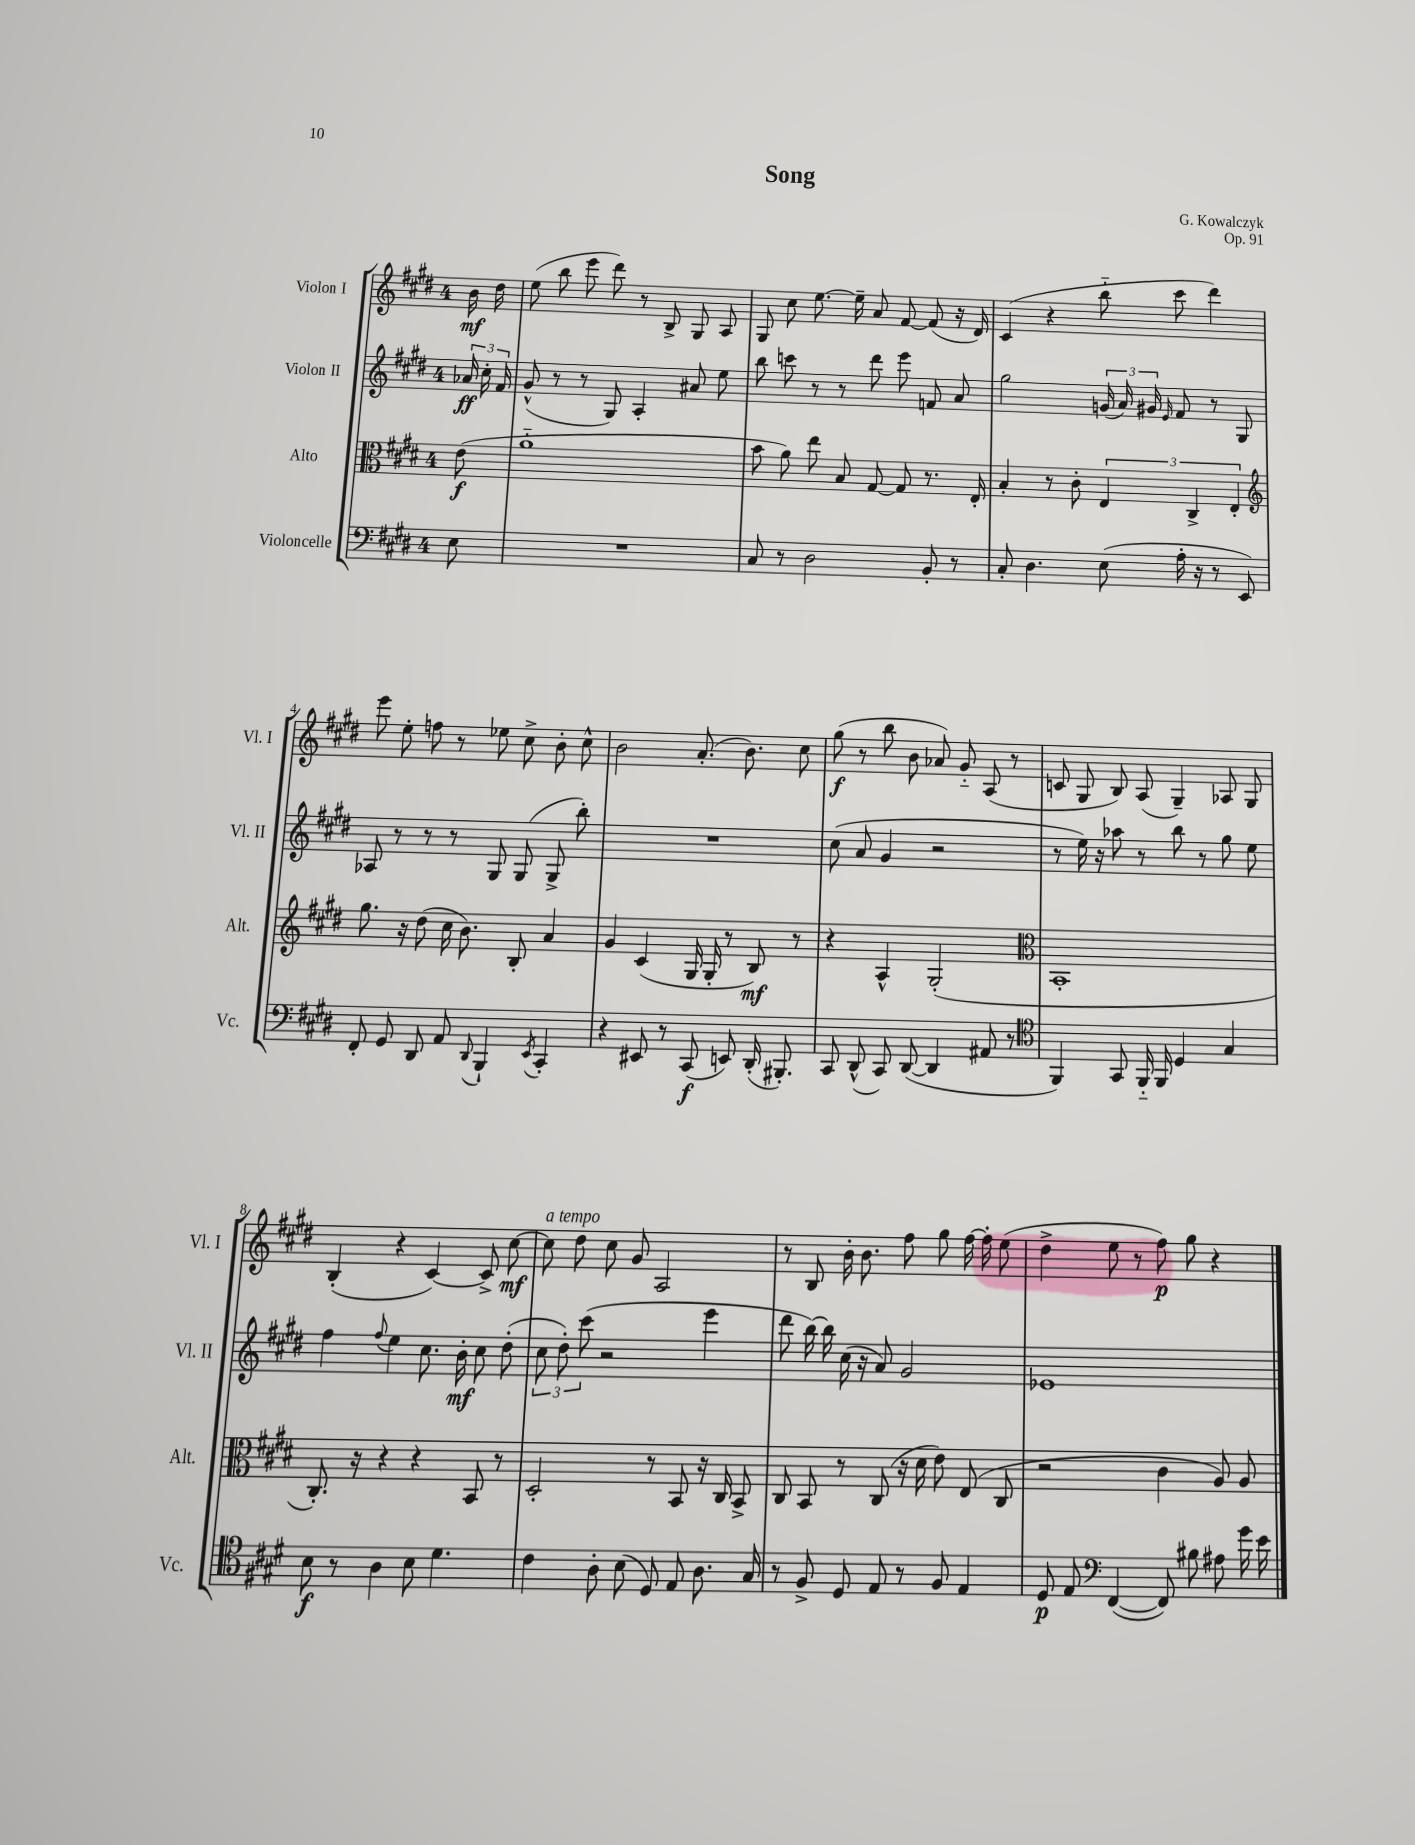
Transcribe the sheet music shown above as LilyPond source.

\header { title = "Song" composer = "G. Kowalczyk" opus = "Op. 91" }
<<
\new StaffGroup <<
\new Staff = "s0" \with { instrumentName = "Violon I" shortInstrumentName = "Vl. I" } {
    \clef treble \key e \major \once \override Staff.TimeSignature.style = #'single-digit \time 4/4 \partial 8
    \autoBeamOff b'16\mf dis''16 |
    e''8( b''8 e'''8 dis'''8) r8 b8-> gis8 a8 |
    gis8 cis''8 e''8.~ e''16-- a'8 fis'8~ fis'8( r16 dis'16) |
    cis'4( r4 b''8-_ cis'''8 dis'''4) |
    e'''8 e''8-. f''8 r8 ees''8 cis''8-> b'8-. cis''8-^ |
    b'2 a'8.-.( b'8.) cis''8 |
    gis''8\f( r8 b''8 b'8 aes'8) gis'8-_ a8( r8 |
    c'8 gis8 b8) a8( gis4--) aes8 gis8 |
    b4-.( r4 cis'4~) cis'8-> cis''8~\mf |
    cis''8^\markup { \italic "a tempo" } dis''8 cis''8 gis'8 a2 |
    r8 b8 b'16-. b'8. fis''8 gis''8 fis''16~ fis''16-. e''8( |
    dis''4-> e''8 r8 fis''8\p) gis''8 r4 \bar "|." |
}
\new Staff = "s1" \with { instrumentName = "Violon II" shortInstrumentName = "Vl. II" } {
    \clef treble \key e \major \once \override Staff.TimeSignature.style = #'single-digit \time 4/4 \partial 8
    \autoBeamOff \tuplet 3/2 { aes'16\ff cis''16-. fis'16 } |
    gis'8-^( r8 r8 gis8) a4-. ais'8 e''8 |
    b''8 c'''8 r8 r8 dis'''8 e'''8 f'8 a'8 |
    gis''2 \tuplet 3/2 { g'16( a'16) gis'16 } \grace { e'16 } fis'8 r8 gis8 |
    aes8 r8 r8 r8 gis8 gis8( gis8-> b''8-.) |
    R1 |
    cis''8( a'8 gis'4 r2 |
    r8 e''16) r16 aes''8 r8 b''8 r8 gis''8 e''8 |
    fis''4 \appoggiatura { fis''8 } e''4 cis''8. b'16-.\mf cis''8 dis''8-.( |
    \tuplet 3/2 { cis''8 dis''8-.) cis'''8( } r2 e'''4 |
    dis'''8 b''16~) b''16 cis''16( r16 a'8) gis'2 |
    ees'1 \bar "|." |
}
\new Staff = "s2" \with { instrumentName = "Alto" shortInstrumentName = "Alt." } {
    \clef alto \key e \major \once \override Staff.TimeSignature.style = #'single-digit \time 4/4 \partial 8
    \autoBeamOff e'8\f( |
    a'1-_ |
    b'8 a'8) e''8 b8 gis8~ gis8 r8. e16-. |
    b4-. r8 cis'8-. \tuplet 3/2 { e4 cis4-> e4-. } |
    \clef treble gis''8. r16 dis''8( cis''16 b'8.) b8-. a'4 |
    gis'4 cis'4( gis16 gis16-. r8 b8\mf) r8 |
    r4 a4-^ gis2-.( |
    \clef alto b,1-. |
    cis8.-.) r16 r4 r4 b,8 r8 |
    dis2-. r8 b,8 r16 cis16 b,8-> |
    cis8 b,8 r8 cis8( r16 dis'16 e'8) e8( cis8 |
    r2 cis'4 a8) a8 \bar "|." |
}
\new Staff = "s3" \with { instrumentName = "Violoncelle" shortInstrumentName = "Vc." } {
    \clef bass \key e \major \once \override Staff.TimeSignature.style = #'single-digit \time 4/4 \partial 8
    \autoBeamOff e8 |
    R1 |
    cis8 r8 dis2 b,8-. r8 |
    cis8-. dis4. e8( a16-. r16 r8 e,8) |
    fis,8-. gis,8 dis,8 a,8 \appoggiatura { dis,8 } b,,4-! \acciaccatura { e,8 } cis,4-. |
    r4 eis,8 r8 cis,8\f( e,8) dis,16-.( bis,,8.-.) |
    cis,8 dis,8-^( cis,8) dis,8~( dis,4 ais,8 r8 |
    \clef tenor fis,4) gis,8 fis,16-_ fis,16 dis4 gis4 |
    b8\f r8 a4 b8 dis'4. |
    cis'4 a8-. b8( dis8) e8 a8. gis16 |
    r8 fis8-> dis8 e8 r8 fis8 e4 |
    dis8\p e8 \clef bass fis,4~( fis,8) bis8 ais8 gis'16 e'16 \bar "|." |
}
>>
>>
